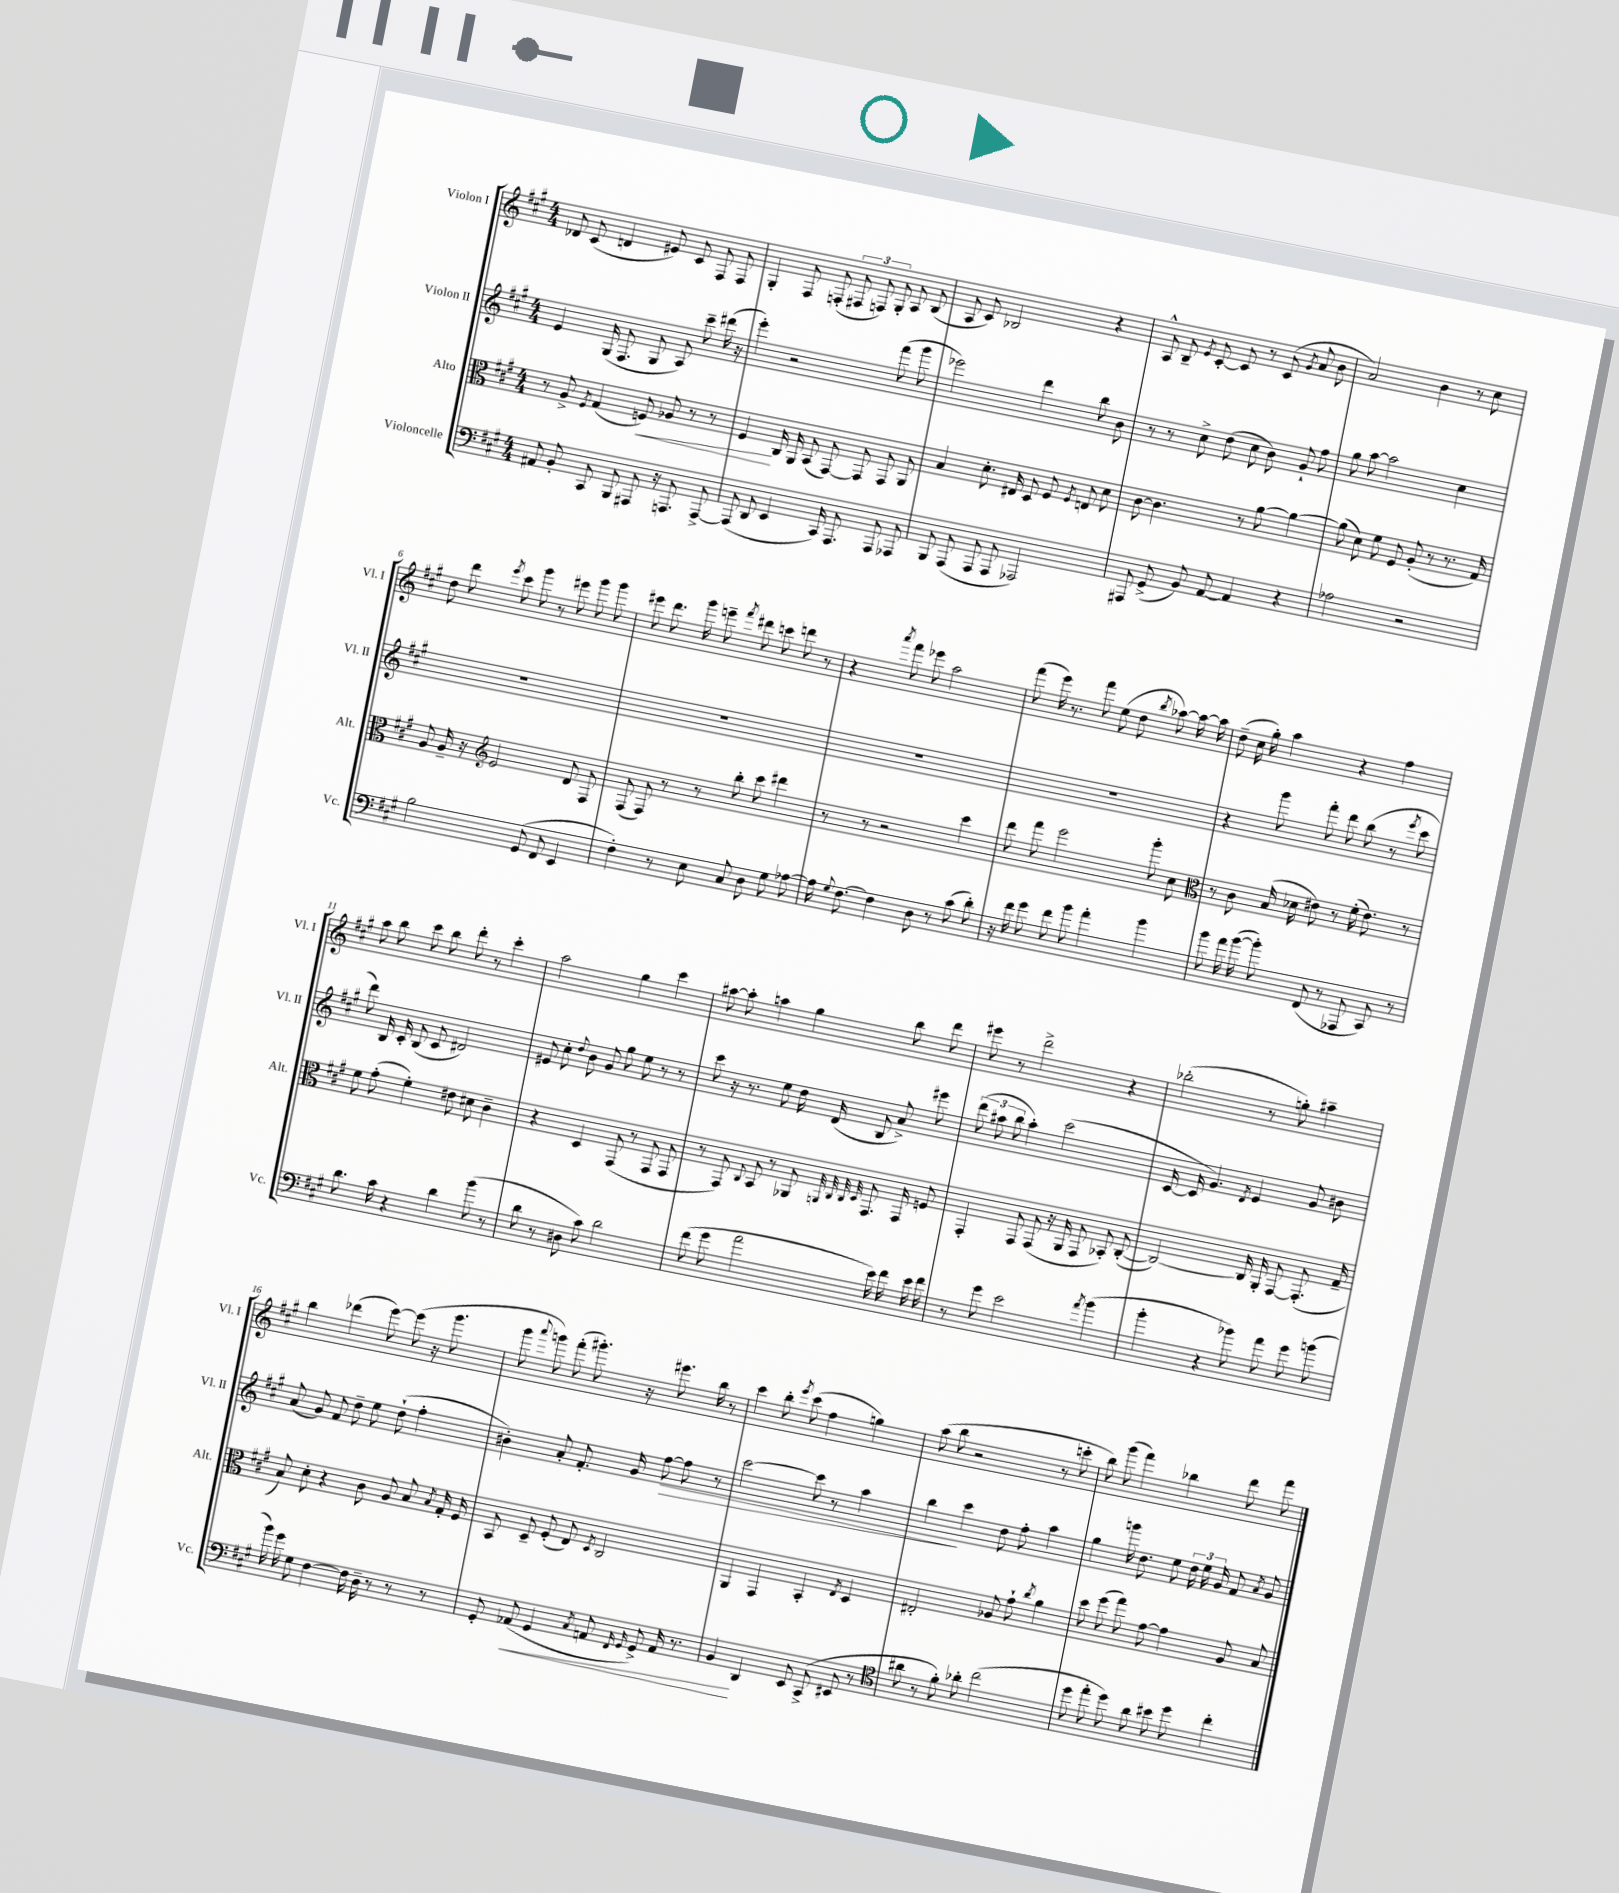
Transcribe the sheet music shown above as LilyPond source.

<<
\new StaffGroup <<
\new Staff = "s0" \with { instrumentName = "Violon I" shortInstrumentName = "Vl. I" } {
    \clef treble \key a \major \numericTimeSignature \time 4/4
    \autoBeamOff des'8 cis'8( d'4 eis'8) cis'8 fis8 fis8 |
    gis4-. fis8 f8-.( \tuplet 3/2 { fis8 f8) gis8-. } a8 b8( |
    a8 cis'8) bes2 r4 |
    a8-^ b8-- \acciaccatura { e'8 } cis'8~-. cis'8 r8 cis'8( \acciaccatura { gis'8 } a'8 b'8 |
    a'2) b'4 r8 cis''8 |
    d''8 d'''8 \acciaccatura { e'''8 } cis'''8 gis'''8 r8 eis'''8 gis'''8 gis'''8 |
    eis'''8 d'''8. gis'''16 e'''8-- \acciaccatura { fis'''8 } dis'''8 c'''8 d'''8 r8 |
    r4 \acciaccatura { a'''8 } fis'''8 ees'''8 a''2 |
    fis'''8( e'''16) r8. fis'''8 e''8( d''8 \acciaccatura { b''8 } aes''8~) aes''16~ aes''16 |
    d''8--( cis''16 gis''16-.) a''4 r4 fis''4 |
    a''8 b''8 cis'''8 b''8 d'''8-. r8 cis'''4-. |
    a''2 gis''4 cis'''4 |
    ais''8~ ais''8-. a''4 gis''4 b''8 d'''8 |
    eis'''8 r8 d'''2-> r4 |
    bes''2-.( r8 g''8-.) ais''4-- |
    b''4 des'''4( e'''8~) e'''8( r16 gis'''8. |
    gis'''8 \appoggiatura { a'''8 } g'''8) fis'''8-.( gis'''8.-.) r16 eis'''8. b''16 r8 |
    cis'''4 b''8-. \acciaccatura { e'''8 } cis'''8( fis''4 g''4) |
    a''8( b''8 r2 r8 c'''8-. |
    b''8) gis'''8( fis'''4) bes''4 d'''8 fis'''8 \bar "|." |
}
\new Staff = "s1" \with { instrumentName = "Violon II" shortInstrumentName = "Vl. II" } {
    \clef treble \key a \major \numericTimeSignature \time 4/4
    \autoBeamOff e'4 gis16( fis8. gis8 a8) cis'''8-- dis'''16( r16 |
    e'''4-.) r2 fis'''8( gis'''8 |
    ees'''2) d'''4 b''8 b'8 |
    r8 r8 cis''8-> d''8( cis''8 b'8) gis'8-! fis''8 |
    gis''8 a''8~ a''2 cis''4 |
    R1 |
    R1 |
    R1 |
    R1 |
    r4 gis'''8 fis'''8-. d'''8 b''8( r8 \acciaccatura { e'''8 } cis'''8 |
    d'''8) b16 cis'16-. b8( cis'8 dis'2) |
    eis'8 cis''8-. \appoggiatura { d''8 } b'8 gis'8 gis''8 e''8 r8 r8 |
    cis'''8 r16 r8. e''8 d''16 d'16( b8 a'8->) eis'''8 |
    \tuplet 3/2 { d'''8( ais''8 b''8 } ais''4-.) cis'''2( |
    cis'16~ cis'16 gis'4.) \acciaccatura { d'8 } e'4 gis'8 bis'8 |
    a'8( gis'8) fis'8 d''8-- e''8 d''8-!( fis''4-. |
    bis'4-.) a'8-. fis'8.-. gis'16 fis''8~\> fis''8 r8 |
    cis'''2~ cis'''8 r8 a''4 |
    b''4\! cis'''4 d''8 fis''8-. a''4 |
    gis''4 g'''16 d''8. e''8 \tuplet 3/2 { d''16 e''16 gis'16 } fis'8 \acciaccatura { a'8 } gis'8 \bar "|." |
}
\new Staff = "s2" \with { instrumentName = "Alto" shortInstrumentName = "Alt." } {
    \clef alto \key a \major \numericTimeSignature \time 4/4
    \autoBeamOff r8 a8-> \acciaccatura { fis8 } gis4( f8\<) aes8 r8 r8 |
    fis4\! cis16 a,16 b,8( gis,8~) gis,8 gis,8 a,8 |
    b4 d'8.-. eis16 d8 fis8 \acciaccatura { fis8 } e8 d'8 |
    cis'8~ cis'4. r8 a'8~ a'4~ |
    a'8( d'8) fis'8 fis8 a8-.( r8 r8. gis16) |
    a8 a16-- r16 \clef treble e'2 d'8 fis8 |
    fis8( fis8) r8 r8 b''8-. cis'''8 dis'''4 |
    r8 r8 r2 cis'''4 |
    d'''8 fis'''8 e'''2 gis'''8-. cis''8 |
    \clef alto r8 cis'8 b16( des'16 eis'8) r8 fis'16-.( eis'8.) r8 |
    fis'8 gis'8-.( fis'4-.) eis'8 dis'8 cis'4-- |
    r4 d4 gis,8( r8 gis,8 gis,8 |
    r8 gis,8) \appoggiatura { cis8 } b,8 r8 aes,8 \grace { a,32 cis32 cis32 d32 } gis,8. gis,16 f8 |
    gis,4-. gis,8 gis,8( r16 a,16 gis,8 bes,8-.) cis8~-.( |
    cis2~) cis16 a,16-. gis,8~ gis,8.-.( gis16-- |
    b8) d'8-. r4 cis'8 a8 b8 \acciaccatura { b8 } gis16-. fis16 |
    b,8 d8-- fis8-.( e8) \acciaccatura { d8 } cis2 |
    a,4 gis,4 b,4-. \acciaccatura { e8 } d4 |
    eis2-. aes8 gis'8-! \acciaccatura { cis''8 } a'4 |
    d''8 fis''8( gis''8) gis'8~ gis'4 a8 b8 \bar "|." |
}
\new Staff = "s3" \with { instrumentName = "Violoncelle" shortInstrumentName = "Vc." } {
    \clef bass \key a \major \numericTimeSignature \time 4/4
    \autoBeamOff ais,8 b,8-. cis,8 b,,8 ais,,8 r16 a,,8. a,,8~-> |
    a,,8( d,8 e,4 cis,16) a,,8. a,,8 aes,,8 |
    b,,8 a,,8( a,,8 a,,8 aes,,2) |
    ais,,8 gis,8->( b,8) a,8~ a,4 r4 |
    aes2 r2 |
    b2 gis,8( fis,8 e,4 |
    fis4-.) r8 e8 cis8 d8 gis8 aes8~ |
    aes16 \appoggiatura { gis8 } fis8.~ fis4 d8 r8 cis'8( d'8-.) |
    r16 fis'16 gis'8 fis'8 b'8 a'4-. b'4 |
    b'8 a'16 b'16~( b'8-.) fis,8( r8 aes,,8 cis,8) r8 |
    d'8. cis'16 r4 d'4 b'8( r8 |
    d'8 r8 dis8 cis'8) d'2 |
    fis'8( gis'8 a'2 e'16) fis'16 e'16 fis'16 |
    r8 gis'8 e'2 \acciaccatura { a'8 } b'4( |
    b'4-. r4 bes'8) a'8 gis'8 b'8( |
    b'16) gis'16 gis8 fis4~ fis16 d16-- r8 r8 r8 |
    gis,8-. aes,8\<( gis,4 \acciaccatura { cis8 } a,8 \grace { fis,16 gis,16 } gis,8->) a,16 r8. |
    b,4\! d,4 e,8 cis,8->( eis,8 r8 |
    \clef tenor ais'8 r8 fis'8-.) aes'8-. cis''2( |
    d''8 e''8-. d''8) a'8 bis'8 d''8 cis''4-. \bar "|." |
}
>>
>>
